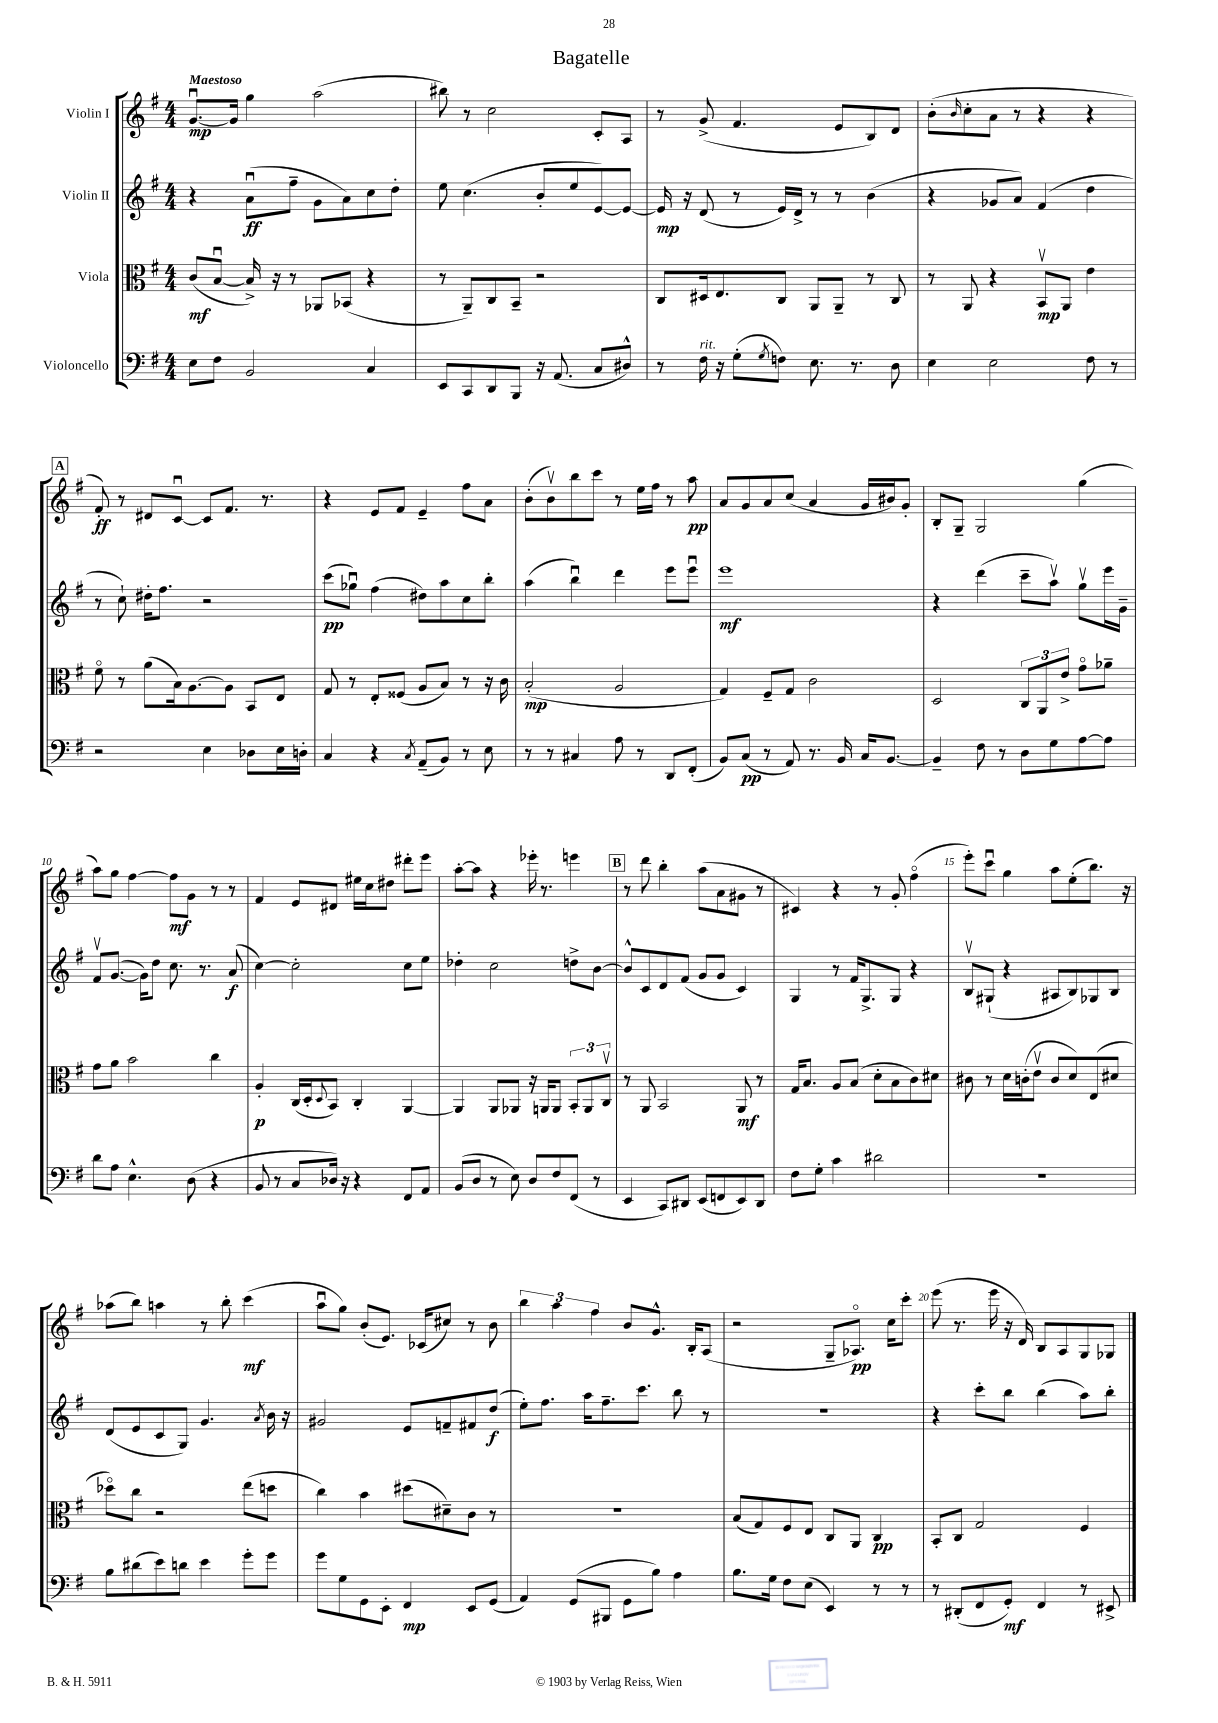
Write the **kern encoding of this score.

**kern	**kern	**kern	**kern
*staff4	*staff3	*staff2	*staff1
*clefF4	*clefC3	*clefG2	*clefG2
*k[f#]	*k[f#]	*k[f#]	*k[f#]
*M4/4	*M4/4	*M4/4	*M4/4
8E	(8c	4r	[8.gu
8F#	[8Bu	.	.
.	.	.	16g]
2BB	16B^])	(8au	4gg
.	16r	.	.
.	8r	8ff#~	.
.	8AA-	8g	(2aa
.	(8BB-	8a)	.
4C	4r	8cc	.
.	.	8dd'	.
=	=	=	=
8EE	8r	8ee	8bb#)
8CC	8AA~)	(4.cc	8r
8DD	8C	.	2cc
8BBB	8BB~	.	.
16r	2r	8b'	.
(8.AA	.	.	.
.	.	8ee	.
8C	.	[8e)	8c'
8D#^^)	.	8e_	8A
=	=	=	=
8r	8C	16e]	8r
.	.	16r	.
16F#	16D#	(8d	(8g^
16r	8.E	.	.
(8G'	.	8r	4.f#
8qG	.	.	.
8F)	8C	16e)	.
.	.	16d^	.
8.E	8AA	8r	.
.	8AA~	8r	8e
8.r	.	.	.
.	8r	(4b	8B)
8D	8C	.	8d
=	=	=	=
4E	8r	4r	(8b'
.	.	.	16qqb
.	8AA	.	8cc'
2E	4r	8g-	8a
.	.	8a)	8r
.	8BBv	(4f#	4r
.	8AA	.	.
8F#	4e	4dd	4r
8r	.	.	.
=	=	=	=
2r	8f#o	8r	8f#')
.	8r	8cc`)	8r
.	(8a	16dd#'	8d#
.	.	8.ff#	.
.	16B)	.	[8cu
.	[8.A	.	.
4E	.	2r	8c]
.	8A]	.	8.f#
8D-	8BB	.	.
.	.	.	8.r
16E	8E	.	.
16D'	.	.	.
=	=	=	=
4C	8G	(8ccc	4r
.	8r	8gg-u)	.
4r	8E'	(4ff#	8e
.	(8F##	.	8f#
8qC	.	.	.
(8AA~	8A	8dd#)	4e~
8BB)	8B)	8aa	.
8r	8r	8cc	8ff#
8E	16r	8bb'	8a
.	16c	.	.
=	=	=	=
8r	(2B'	(4aa	(8b'
8r	.	.	8bv)
4C#	.	4bbu)	8bb
.	.	.	8ccc
8A	2A	4ddd	8r
8r	.	.	16ee
.	.	.	16ff#
8DD	.	8eee	8r
(8FF#'	.	8eeeu	8aa
=	=	=	=
8BB)	4G)	1eee	8a
(8C	.	.	8g
8r	8F#~	.	8a
8AA)	8G	.	(8cc
8.r	2c	.	4a
16BB	.	.	.
16C	.	.	16g
[8.BB	.	.	16b#)
.	.	.	8g'
=	=	=	=
4BB~]	2D	4r	8B'
.	.	.	8G~
8F#	.	(4ddd	2G
8r	.	.	.
8D	12C	8ccc~	.
.	12AA	.	.
8G	.	8aav)	.
.	12e^	.	.
[8A	8go	8ggv	(4gg
8A]	8a-~	16eee	.
.	.	16g~	.
=	=	=	=
8d	8g	8f#v	8aa)
8A	8a	([8.g	8gg
4.E^^	2b	.	[4ff#
.	.	16g])	.
.	.	8dd	.
.	.	8.cc	8ff#]
(8D	.	.	8g
.	.	8.r	.
4r	4cc	.	8r
.	.	(8a	8r
=	=	=	=
8BB	4A'	[4cc)	4f#
8r	.	.	.
8C	(16C	2cc']	8e
.	16D'	.	.
.	8qqD	.	.
16D-)	8BB)	.	8d#
16r	.	.	.
4r	4C'	.	16ee#
.	.	.	16cc
.	.	.	8dd#
8FF#	[4AA	8cc	8ddd#'
8AA	.	8ee	8eee
=	=	=	=
(8BB	4AA]	4dd-'	[8aa'
8D	.	.	8aa]
8r	8AA	2cc	4r
8E)	8AA-	.	.
8D	16r	.	16eee-'
.	16AA	.	8.r
8F#	8AA	.	.
(8FF#	12BB'	8dd^	4eee
.	12AA	.	.
8r	.	[8b	.
.	12Cv	.	.
=	=	=	=
4EE	8r	8b^^]	8r
.	8AA	8c	8ddd
8CC)	2BB	8d	4bb'
8DD#	.	(8f#	.
(8EE	.	8g	(8aa
8FF	.	8g	8a
8EE)	8AA	4c)	8g#
8DD#	8r	.	8r
=	=	=	=
8F#	16G	4G	4c#)
.	8.B	.	.
8G'	.	.	.
4c	8A	8r	4r
.	(8B	16f#	.
.	.	8.G^	.
2d#	8d'	.	8r
.	8B	8G	8g'
.	8c)	4r	(4ff#o
.	8d#	.	.
=	=	=	=
1r	8c#	8Bv	8eee')
.	8r	(8G#`	8cccu
.	16d	4r	4gg
.	(16c'	.	.
.	8ev	.	.
.	8c	8A#	8aa
.	8d)	8B)	(8ee'
.	(8E	8G-	8.bb)
.	8d#	8B	.
.	.	.	16r
=	=	=	=
8B	8dd-o)	(8d	(8aa-
(8d#	8cc	8e	8bb)
8e)	2r	8c	4aa
8d	.	8G)	.
4e	.	4.g	8r
.	.	.	8bb'
8g'	(8ee	.	(4ccc
.	.	8qa	.
8g	8dd	16b	.
.	.	16r	.
=	=	=	=
8g	4cc)	2g#	8aau
8G	.	.	8gg)
8GG	4b	.	(8b'
8EE'	.	.	8.e)
4FF#	(8dd#	8e	.
.	.	.	(16c-
.	8d#~)	8f~	8cc#)
8EE	8c	8f#	8r
(8GG	8r	(8dd	8b
=	=	=	=
4AA)	1r	8ee')	6bb
.	.	8.ff#	.
.	.	.	6aa
(8GG	.	.	.
.	.	16aa	.
.	.	.	6ff#
8BBB#	.	8.ff#~	.
8GG	.	.	8b
.	.	8.ccc	.
8B)	.	.	8.g^^
4A	.	8bb	.
.	.	.	16B'
.	.	8r	(8A
=	=	=	=
8.B	(8B	1r	2r
.	8G)	.	.
16G	.	.	.
8F#	8F#	.	.
(8E	8E	.	.
4EE)	8C	.	8G~
.	8AA	.	8.A-o)
8r	4C	.	.
.	.	.	16cc
8r	.	.	8ccc'
=	=	=	=
8r	8BB'	4r	(8eee
(8DD#'	8C	.	8.r
8FF#	2G	8ccc'	.
.	.	.	16eee
8GG')	.	8bb	16r
.	.	.	16d)
4FF#	.	(4bb	8B
.	.	.	8A
8r	4F#	8aa)	8G
8EE#^	.	8bb'	8G-
==	==	==	==
*-	*-	*-	*-
